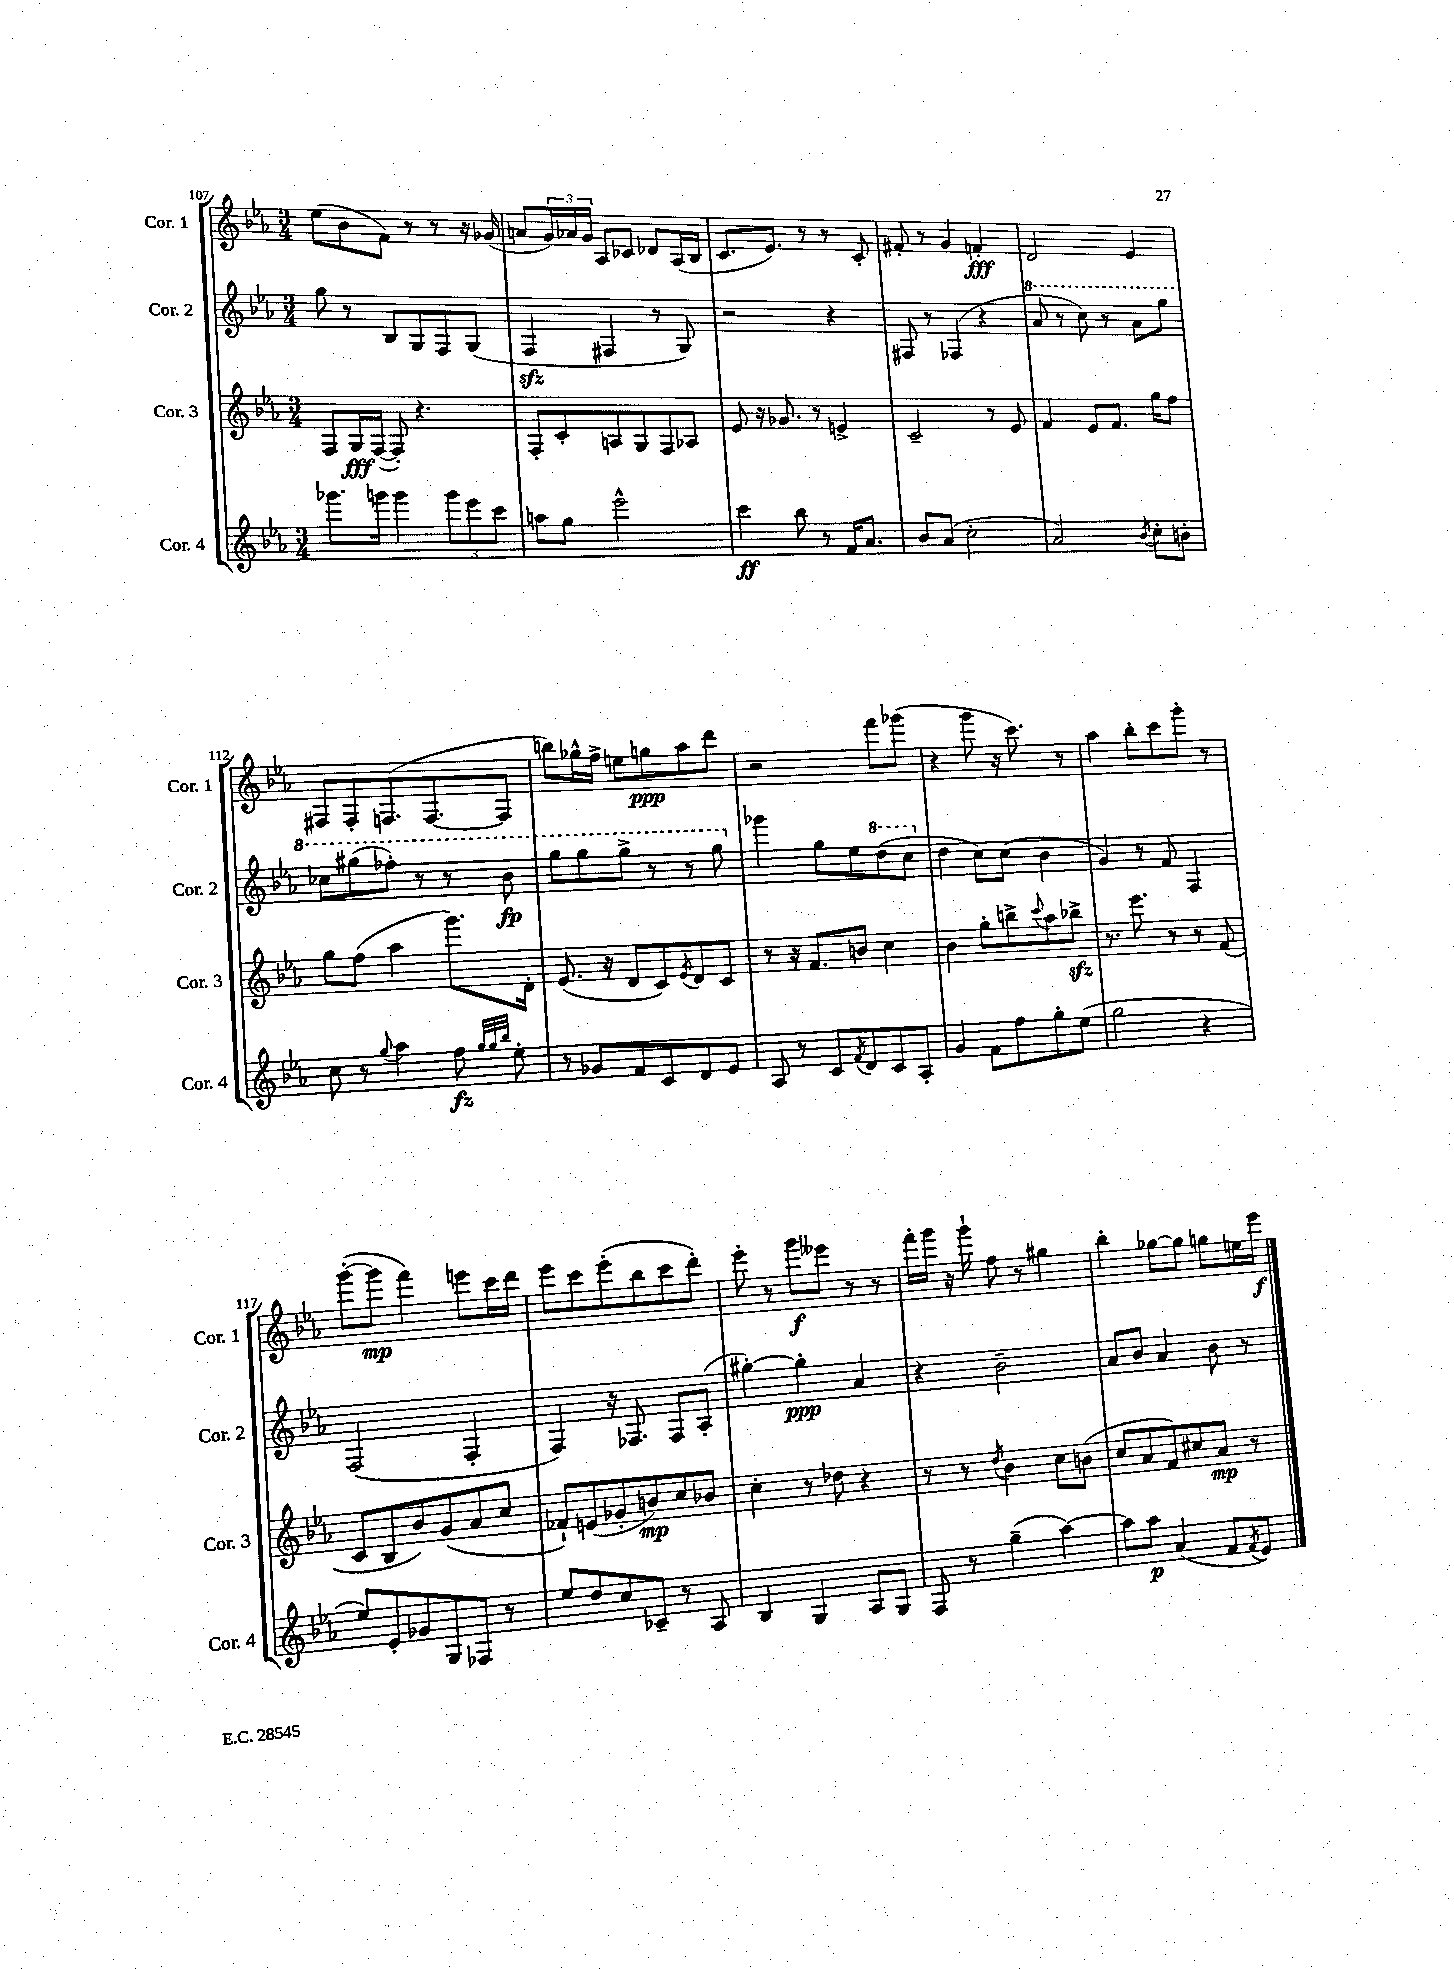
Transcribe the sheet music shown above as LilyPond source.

<<
\new StaffGroup <<
\new Staff = "s0" \with { instrumentName = "Cor. 1" shortInstrumentName = "Cor. 1" } {
    \clef treble \key ees \major \numericTimeSignature \time 3/4
    ees''8( bes'8 f'8) r8 r8 r16 ges'16( |
    a'8 \tuplet 3/2 { g'16) aes'16 g'16 } aes8 ces'8 des'8 aes16( bes16 |
    c'8. ees'8.) r8 r8 c'8-. |
    fis'8-. r8 g'4 f'4-.\fff |
    d'2 ees'4 |
    fis8 fis8-. f8.( f8.~ f8 |
    b''8) ges''16-^ f''16-> e''8 g''8\ppp aes''8 d'''8 |
    r2 f'''8 ges'''8( |
    r4 g'''8 r16 c'''8.) r8 |
    aes''4 bes''8-. c'''8 g'''8-. r8 |
    g'''8~-.( g'''8\mp f'''4) e'''8 c'''16 d'''16 |
    ees'''8 c'''8 ees'''8-.( bes''8 c'''8 d'''8-.) |
    ees'''8-. r8 g'''8\f eeses'''8 r8 r8 |
    f'''16-. g'''16 r16 g'''16-! f''8 r8 gis''4 |
    bes''4-. ges''8~ ges''8 g''8 e''16 ees'''16\f \bar "|." |
}
\new Staff = "s1" \with { instrumentName = "Cor. 2" shortInstrumentName = "Cor. 2" } {
    \clef treble \key ees \major \numericTimeSignature \time 3/4
    g''8 r8 bes8 g8 f8 g8( |
    f4\sfz fis4 r8 g8) |
    r2 r4 |
    fis8 r8 fes4( r4 |
    \ottava #1 aes''8 r8 c'''8) r8 aes''8 g'''8 |
    ces'''8 gis'''8( fes'''8-.) r8 r8 bes''8\fp |
    g'''8 g'''8 g'''8-> r8 r8 g'''8 \ottava #0 |
    ges'''4 g''8 ees''8 \ottava #1 d'''8( c'''8 \ottava #0 |
    d''4 c''8) c''8( bes'4 |
    g'4) r8 f'8 f4 |
    f2( f4-. |
    f4) r16 fes8. fes8 aes8-.( |
    gis''4~-.) gis''4-.\ppp aes'4 |
    r4 bes'2-- |
    aes'8 bes'8 aes'4 bes'8 r8 \bar "|." |
}
\new Staff = "s2" \with { instrumentName = "Cor. 3" shortInstrumentName = "Cor. 3" } {
    \clef treble \key ees \major \numericTimeSignature \time 3/4
    f8 g16\fff f16~( f8-.) r4. |
    f8-. c'8-. a8 g8 f8 aes8 |
    ees'8 r16 ges'8. r8 e'4-> |
    c'2-- r8 ees'8 |
    f'4 ees'8 f'8. g''16 f''8 |
    g''8 f''8( aes''4 g'''8.) d'16-. |
    ees'8.( r16 d'8 c'8) \acciaccatura { ees'8 } d'8 c'8 |
    r8 r16 f'8. b'8 c''4 |
    bes'4 g''8-. b''8-> \appoggiatura { c'''8 } aes''8 bes''8->\sfz |
    r8. ees'''8. r8 r8 f'8( |
    c'8 bes8 bes'8) g'8( aes'8 c''8 |
    fes'8-!) e'8( ges'8-. b'8\mp) c''8 bes'8 |
    c''4-. r8 des''8 r4 |
    r8 r8 \acciaccatura { d''8 } bes'4 c''8 b'8( |
    c''8 aes'8 f'8) cis''8 aes'8\mp r8 \bar "|." |
}
\new Staff = "s3" \with { instrumentName = "Cor. 4" shortInstrumentName = "Cor. 4" } {
    \clef treble \key ees \major \numericTimeSignature \time 3/4
    ges'''8. g'''16 g'''4 \tuplet 3/2 { g'''8 ees'''8 c'''8 } |
    a''8 g''8 ees'''2-^ |
    c'''4\ff bes''8 r8 f'16 aes'8. |
    bes'8 aes'8( c''2-. |
    aes'2) \acciaccatura { bes'8 } c''8-. b'8-. |
    c''8 r8 \appoggiatura { g''8 } aes''4 f''8\fz \grace { g''32 g''32 bes''32 } ees''8-. |
    r8 ges'8 f'8 c'8 d'8 ees'8 |
    aes8 r8 c'8 \acciaccatura { f'8 } d'8 c'8 aes8-. |
    g'4 f'8 f''8 g''8-. ees''8( |
    g''2 r4 |
    ees''8) ees'8-. ges'8 g8 fes8 r8 |
    ees''8 d''8 c''8 ces'8-- r8 aes8 |
    bes4 g4 aes8 g8 |
    f8 r8 g''4--( aes''4~) |
    aes''8 aes''8\p aes'4( f'8 \acciaccatura { f'8 } ees'8) \bar "|." |
}
>>
>>
\layout { \context { \Score currentBarNumber = #107 } }
